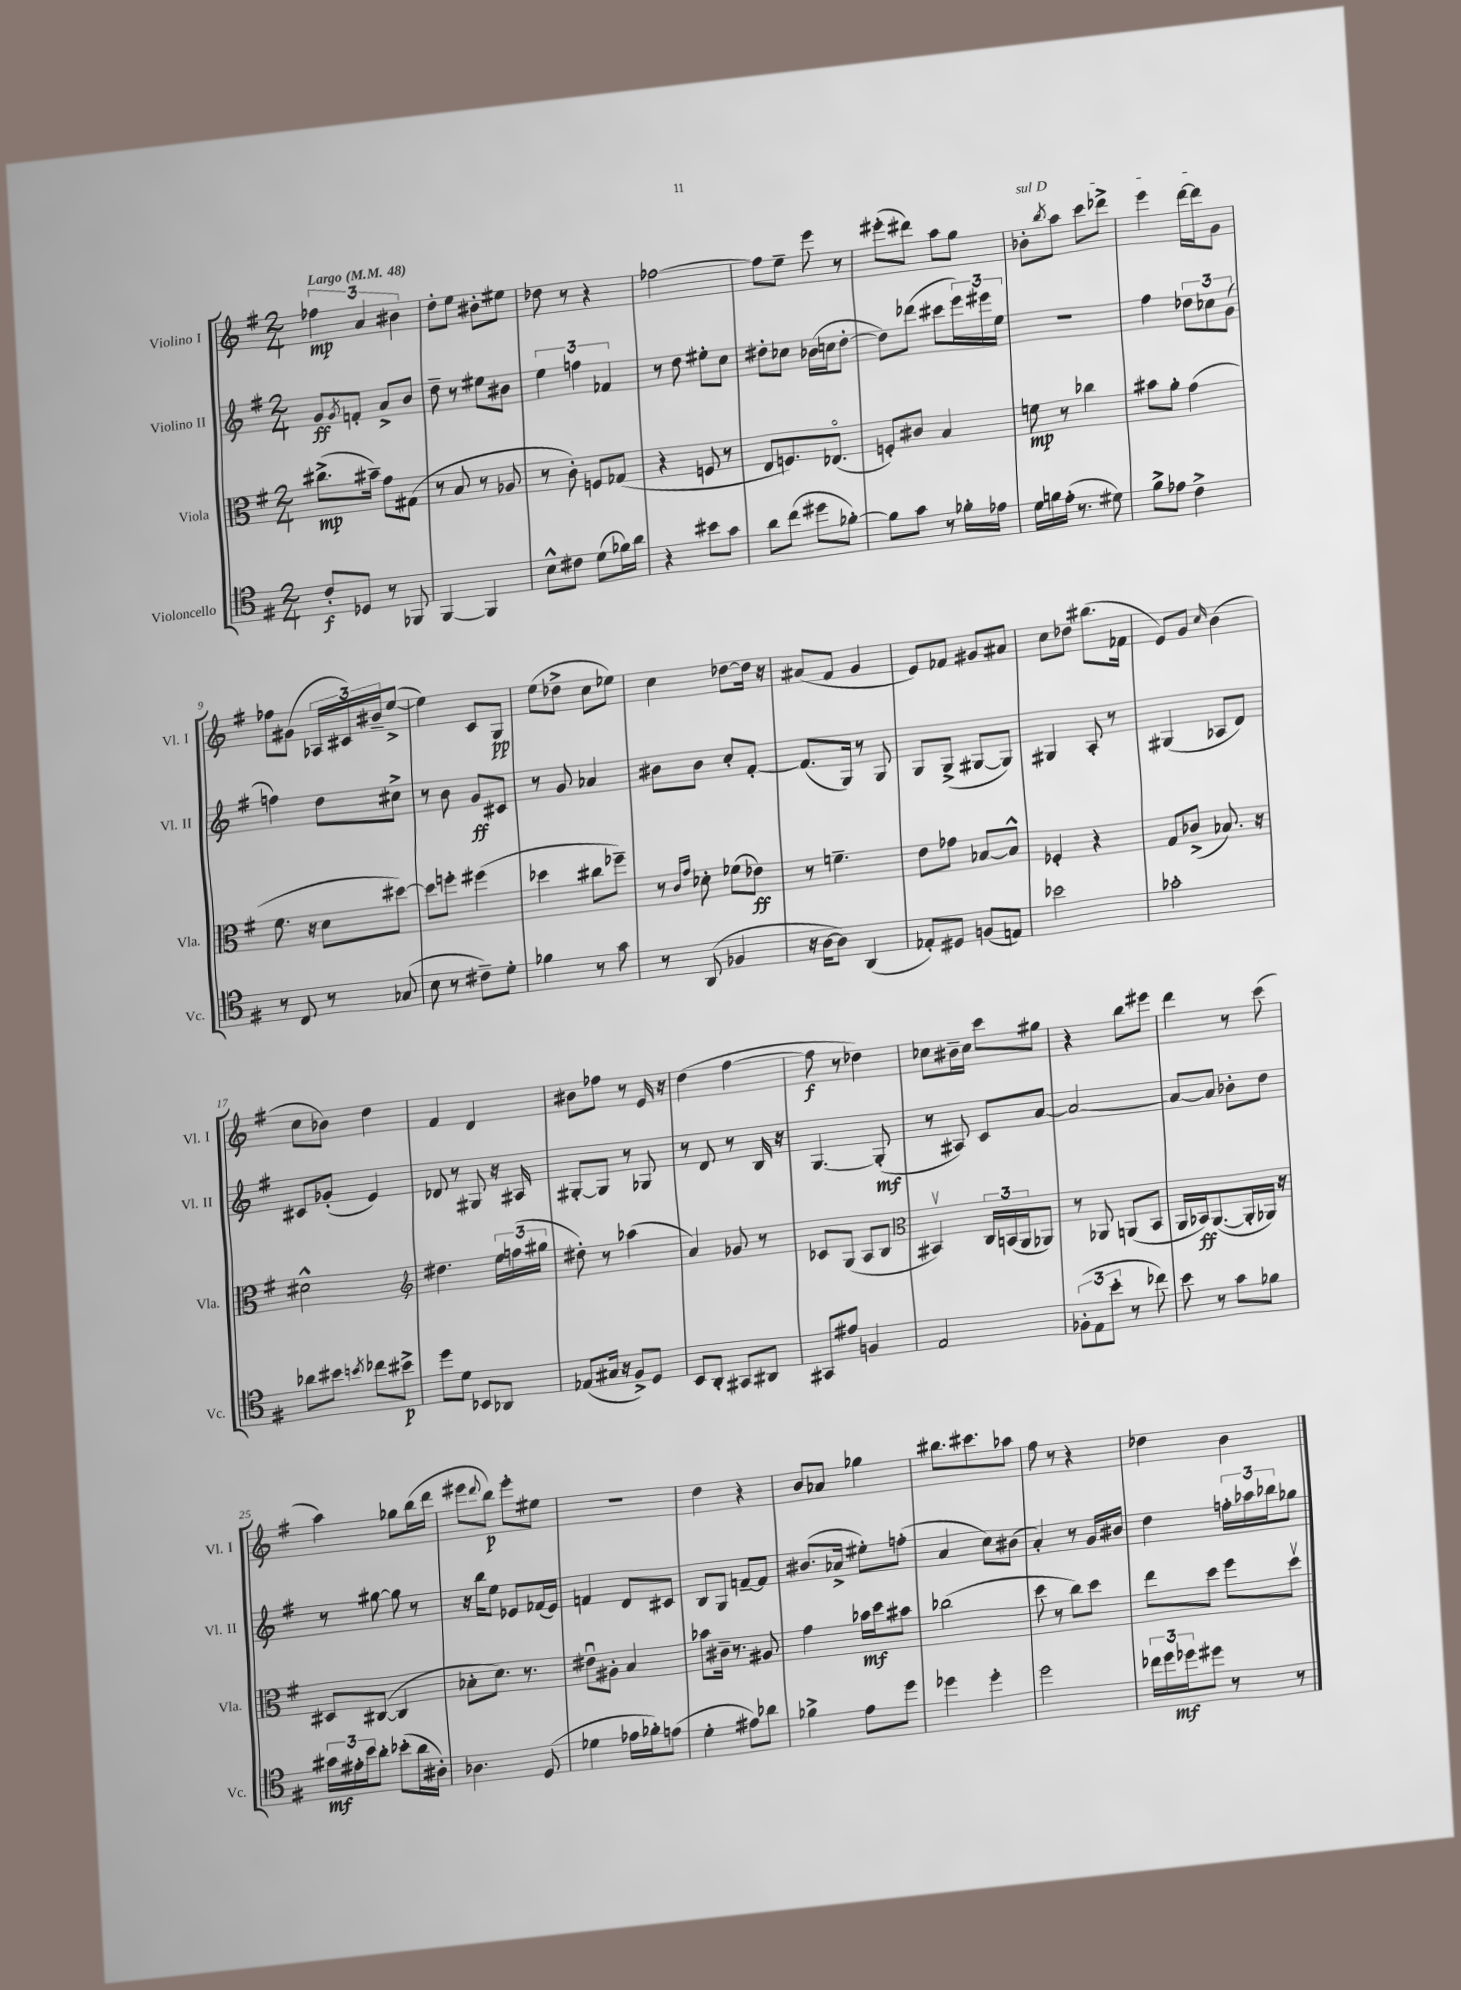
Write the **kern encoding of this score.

**kern	**kern	**kern	**kern
*staff4	*staff3	*staff2	*staff1
*clefC4	*clefC3	*clefG2	*clefG2
*k[f#]	*k[f#]	*k[f#]	*k[f#]
*M2/4	*M2/4	*M2/4	*M2/4
*MM48	*MM48	*MM48	*MM48
8c'/L	(8.cc#^\L	8g/L	6ff-\
.	.	8qg/	.
8D-/J	.	8f'/J	.
.	.	.	6a/
.	16b#~\Jk)	.	.
8r	8g\L	8a^/L	.
.	.	.	6b#\
8FF-/	(8G#\J	8b/J	.
=	=	=	=
[4FF#/	8r	8dd~\	8dd'\L
.	8B/	8r	8ee\J
4FF#/]	8r	8ee#\L	8b#'\L
.	8A-/	8b#\J	8ee#\J
=	=	=	=
8B^^\L	8r	6ee\	8dd-\
8c#\J	8c'\)	.	8r
.	.	6ff\	.
(8d\L	8F/L	.	4r
.	.	6f-/	.
16f-\L)	(8G-/J	.	.
16a\JJ	.	.	.
=	=	=	=
4r	4r	8r	[2ff-\
.	.	8dd\	.
8b#\L	8F/	8ee#'\L	.
8g\J	8r	8cc\J	.
=	=	=	=
8a\L	8E/L	8dd#'\L	8ff-\]L
(8cc\J	8.F/)	8cc-\J	8ee~\J
8dd#\L	.	(16b-\LL	8eee\
.	(8.E-o/J	16cc\J	.
[8f-'\J)	.	[8dd#'\J	8r
=	=	=	=
8f-\]L	8F'/L)	8dd#\]L)	(8eee#'\L
8g\J	8c#/J	(8ddd-\J	8ddd#\J)
8r	4B/	8ccc#\L	8aa\L
16f-'\LL	.	24eee\L)	8gg\J
.	.	24eee#\	.
16e-\JJ	.	.	.
.	.	24ee\JJ	.
=	=	=	=
16d\LL	8f\	2r	8b-'\L
16f\	.	.	.
.	.	.	8qbb/
(16e'\JJ	8r	.	8aa\J
8.r	.	.	.
.	4cc-\	.	8ccc\L
8d#\)	.	.	8ddd-^\J
=	=	=	=
8f#^\L	8b#\L	4ff#\	4eee\
8e-\J	8a'\J	.	.
4c^\	(4g\	12dd-\L	[16ddd\LL
.	.	.	16ddd\]J
.	.	12cc-\	.
.	.	.	8g\J
.	.	(12g\J	.
=	=	=	=
8r	8.f#\	4ff\)	8ff-\L
8C/	.	.	(8g#\J
.	16r	.	.
8r	8d\L	8dd\L	24A-/LL
.	.	.	24c#/)
.	.	.	24b#~/J
(8G-/	[8dd#\J)	8cc#^\J	([8ee^/J
=	=	=	=
8B\	8dd#\]L	8r	4ee\])
8r	8ff'\J	8b\	.
8c#~\L)	(4ff#\	8g/L	8c/L
8d'\J	.	8c#/J	8G/J
=	=	=	=
4f-\	4dd-\	8r	(8ee\L
.	.	8g/	8dd-^\J
8r	8cc#\L	4a-/	8cc\L
8g\	8ff-~\J)	.	8ee-\J)
=	=	=	=
8r	8r	8b#\L	4cc\
.	16qqc/LL	.	.
.	16qqg/JJ	.	.
(8AA/	8d-'\	8b#\J	.
4F-/	(8f-\L	8cc'/L	[8dd-\L
.	8e-\J)	[8f#'/J	16dd-\]Jk
.	.	.	16r
=	=	=	=
16r	8r	(8.f#/]L	(8a#/L
[16A\LK	.	.	.
8A\]J)	4.f~\	.	8f#/J
.	.	16G/Jk)	.
(4AA/	.	8r	4g/
.	.	8G/	.
=	=	=	=
8E-'/L)	8e\L	8G/L	8e/L)
8D#/J	8g-\J	(8G^/J	8f-/J
(8F/L	[8B-/L	[8G#/L	8g#/L
8E/J)	8B-^^/]J	8G#/]J)	8a#/J
=	=	=	=
2b-\	4F-'/	4G#/	8cc\L
.	.	.	8dd-\J
.	4r	8A'/	(8.bb#\L
.	.	8r	.
.	.	.	16f-\Jk
=	=	=	=
2g-'\	8G/L	(4G#/	8e/L)
.	(8c-^/J	.	8g/J
.	.	.	16qqcc/
.	8.B-/)	8A-/L	(4b\
.	.	8d/J)	.
.	16r	.	.
=	=	=	=
8a-\L	2d#^^\	8c#/L	8cc\L
8b#\J	.	(8g-'/J	8b-\J)
8qb/	.	.	.
8cc-\L	.	4e/)	4dd\
8b#^\J	.	.	.
=	=	=	=
*	*clefG2	*	*
8dd\L	4.dd#\	8d-/	4f#/
8d\J	.	8r	.
8BB-/L	.	8G#/	4d/
8AA-/J	24ee\LL	16r	.
.	(24ff\	.	.
.	.	16A#/	.
.	24gg#\JJ	.	.
=	=	=	=
(8E-/L	8dd#'\)	[8G#'/L	8b#\L
16G#/Jk	8r	8G#/]J	8ff-\J
16r	.	.	.
8F#^/L)	(4aa-\	8r	8r
8D/J	.	8G-/	16e/
.	.	.	16r
=	=	=	=
8BB/L	4a/)	8r	(4dd\
8AA'/J	.	8d/	.
8GG#/L	8g-/	8r	[4ff#\
8AA#/J	8r	16B/	.
.	.	16r	.
=	=	=	=
8GG#/L	8c-/L	[4.G/	8ff#\]
8e#/J	(8G/J	.	8r
4F/	8A/L	.	4dd-\)
.	8B/J	(8G'/]	.
=	=	=	=
*	*clefC3	*	*
2E/	4BB#v/)	8r	8cc-\L
.	.	8A#/)	16b#~\L
.	.	.	16cc-\JJ
.	24C/LL	8c/L	8ccc\L
.	(24BB/	.	.
.	24AA/J	.	.
.	8AA-/J)	[8a/J	8gg#\J
=	=	=	=
(12F-'\L	8r	2a/_	4r
12E\	.	.	.
.	8AA-/	.	.
12b'\J	.	.	.
8r	(8AA/L	.	8bb\L
8cc-\)	8BB/J	.	8eee#\J
=	=	=	=
8b\	16AA/LL	8a/_L	4ddd\
.	16BB-/J)	.	.
8r	([8.AA/	8a/]J	.
8g\L	.	8b-'\L	8r
.	16AA'/]L	.	.
8f-\J	16AA-/JJ)	8dd\J	(8ccc\
.	16r	.	.
=	=	=	=
24g#\LL	8D#/L	8r	4aa\)
24e#'\	.	.	.
24b\J	.	.	.
8a'\J	([8C#/J	[8gg#\	.
(8b-'\L	4C#/]	8gg#\]	8gg-\L
16a\L	.	8r	(16bb\L
16A#'\JJ)	.	.	16ddd\JJ
=	=	=	=
4.A-\	8B-'\L	16r	8eee#\L
.	.	16bb\LK	.
.	.	.	8qqddd/
.	8.d\J)	8ee\J	8bb\J)
.	.	8e-/L	8eee#'\L
.	8.r	.	.
(8D/	.	(16f-/L	8ee#\J
.	.	16e-/JJ)	.
=	=	=	=
4d-\	8e#u\L	4f/	2r
.	8A#'\J	.	.
16e-\LL	4B/	8d/L	.
16f-'\J)	.	.	.
(8e\J	.	8c#/J	.
=	=	=	=
4d'\	8b-\L	8B/L	4dd\
.	16c#~\Jk	8G/J	.
.	8.r	.	.
8e#\L)	.	[8f~/L	4r
8a-\J	8A#/	8f/]J	.
=	=	=	=
4f-^\	4g\	(8.b#/L	8b/L
.	.	.	8a-/J
.	.	16a-^/Jk	.
8e\L	16b-\LL	8ee#'\L)	4gg-\
.	16dd\J	.	.
8dd\J	8b#\J	(8ff'\J	.
=	=	=	=
4dd-\	(2cc-\	4a/	8.bb#\L
.	.	.	8.ccc#\
4dd-'\	.	8cc\L)	.
.	.	(8b#\J	8aa-\J
=	=	=	=
2dd\	8dd\	4a'/)	8ff#\
.	8r	.	8r
.	8cc\L)	8r	4r
.	8dd\J	16g/LL	.
.	.	16b#/JJ	.
=	=	=	=
24cc-\LL	8ee\L	4dd\	4dd-\
24dd\	.	.	.
24dd-\J	.	.	.
8dd#\J	8dd\J	.	.
8r	8ff#\L	24ff'\LL	4b\
.	.	24aa-\	.
.	.	24bb-\J	.
8r	8ddv\J	8gg-\J	.
==	==	==	==
*-	*-	*-	*-
